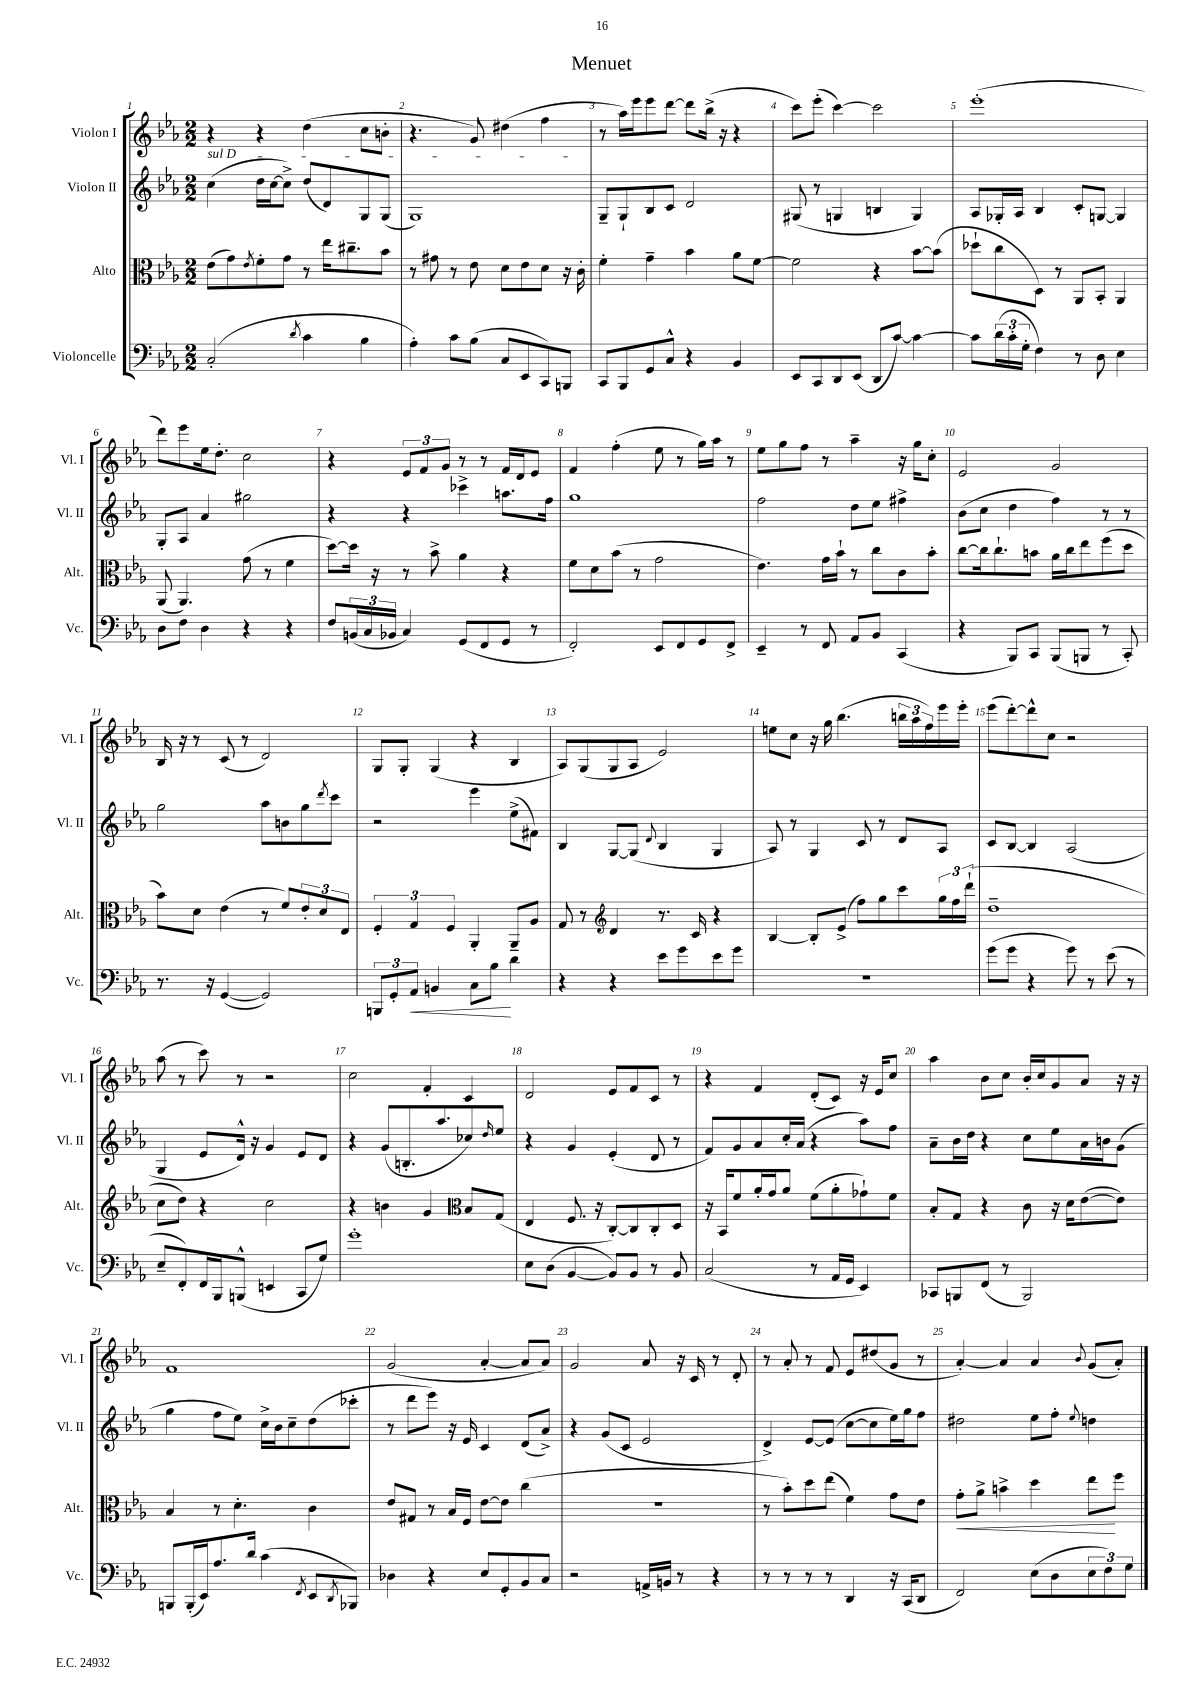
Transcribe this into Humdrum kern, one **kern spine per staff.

**kern	**kern	**kern	**kern
*staff4	*staff3	*staff2	*staff1
*clefF4	*clefC3	*clefG2	*clefG2
*k[b-e-a-]	*k[b-e-a-]	*k[b-e-a-]	*k[b-e-a-]
*M2/2	*M2/2	*M2/2	*M2/2
(2C'	(8e-	(4cc	4r
.	8g)	.	.
.	8qe-	.	.
.	8f'	16dd	4r
.	.	[16cc	.
.	8g	8cc^])	.
8qd	.	.	.
4c	8r	(8dd	(4dd
.	16ee-	8d)	.
.	8.cc#~	.	.
4B-	.	8G	8cc
.	8b-	(8G	8b'
=	=	=	=
4A-')	8r	1G)	4.r
.	8g#	.	.
8c	8r	.	.
(8B-	8e-	.	8g)
8C	8d	.	(4dd#
8EE-	8e-	.	.
8CC)	8d	.	4ff
8BBB	16r	.	.
.	16c'	.	.
=	=	=	=
8CC	4f'	8G~	8r
8BBB-	.	8G`	16aa-)
.	.	.	16eee-
8GG	4g~	8B-	8eee-
8C^^	.	8c	[8ddd
4r	4b-	2d	8ddd]
.	.	.	(16bb-^
.	.	.	16r
4BB-	8a-	.	4r
.	[8f	.	.
=	=	=	=
8EE-	2f]	(8G#	8ccc)
8CC	.	8r	(8eee-'
8DD	.	4G	[4ccc)
(8EE-	.	.	.
8DD	4r	4B	2ccc]
[8c)	.	.	.
4c_	[8b-	4G)	.
.	(8b-]	.	.
=	=	=	=
8c]	8dd-`	8A-	(1eee-'
(24d	8cc	16G-'	.
24c'	.	.	.
.	.	16A-	.
24G'	.	.	.
4F)	8D)	4B-	.
.	8r	.	.
8r	8AA-	8c'	.
8D	8BB-'	[8G	.
4E-	4AA-	4G]	.
=	=	=	=
8D	(8AA-	8G'	8ddd)
8F	4.AA-)	8A-	8eee-
4D	.	4a-	16ee-
.	.	.	8.dd'
4r	(8g	2gg#	2cc
.	8r	.	.
4r	4f	.	.
=	=	=	=
8F	[8dd)	4r	4r
(24BB	16dd]	.	.
24C	.	.	.
.	16r	.	.
24BB-	.	.	.
4C)	8r	4r	12e-
.	.	.	12f
.	8b-^	.	.
.	.	.	12g
(8GG	4a-	4ccc-^	8r
8FF	.	.	8r
8GG	4r	8.aa	16f
.	.	.	16d
8r	.	.	8e-
.	.	16ff	.
=	=	=	=
2FF')	8f	1gg	4f
.	8d	.	.
.	(8b-	.	(4ff'
.	8r	.	.
8EE-	2g	.	8ee-
8FF	.	.	8r
8GG	.	.	16gg)
.	.	.	16aa-
8FF^	.	.	8r
=	=	=	=
4EE-~	4.e-)	2ff	8ee-
.	.	.	8gg
8r	.	.	8ff
8FF	16g	.	8r
.	16b-`	.	.
8AA-	8r	8dd	4aa-~
8BB-	8cc	8ee-	.
(4CC	8c	4ff#^	16r
.	.	.	16gg
.	8b-'	.	8cc'
=	=	=	=
4r	[8cc	(8b-	2e-
.	16cc]	8cc	.
.	8.cc`	.	.
8BBB-)	.	4dd	.
8CC	8b	.	.
(8BBB-	16a-	4ff)	2g
.	16cc	.	.
8BBB	8ee-	.	.
8r	(8ff	8r	.
8CC')	8dd	8r	.
=	=	=	=
8.r	8b-)	2gg	16B-
.	.	.	16r
.	8d	.	8r
16r	.	.	.
([4GG	(4e-	.	(8c
.	.	.	8r
2GG])	8r	8aa-	2d)
.	8f)	8b	.
.	12e-'	8gg	.
.	12d	.	.
.	.	8qddd	.
.	.	8ccc	.
.	12E-	.	.
=	=	=	=
12BBB	6F'	2r	8G
12GG'	.	.	.
.	.	.	8G'
12AA-	6G	.	.
4BB	.	.	(4G
.	6F	.	.
8C	4AA-'	4eee-	4r
8B-	.	.	.
4d	8AA-~	(8ee-^	4B-
.	8A-	8f#)	.
=	=	=	=
4r	8G	4B-	8A-)
.	8r	.	(8G
*	*clefG2	*	*
4r	4d	[8G	8G
.	.	(8G]	8A-
.	.	8qqd	.
8e-	8.r	4B-	2e-)
8g	.	.	.
.	16c	.	.
8e-	4r	4G	.
8g	.	.	.
=	=	=	=
1r	[4B-	8A-)	8ee
.	.	8r	8cc
.	8B-']	4G	16r
.	.	.	16gg
.	(8e-^	.	(4.bb-
.	8ff)	8c	.
.	8gg	8r	.
.	8ccc	8d	24bb
.	.	.	24aa-
.	.	.	24ff)
.	24gg	8A-	16eee-
.	24ff	.	.
.	.	.	16eee-'
.	(24ddd`	.	.
=	=	=	=
(8g	1dd~	8c	(8eee-
8g	.	[8B-	[8ddd')
4r	.	4B-]	8ddd^^]
.	.	.	8cc
8g)	.	(2A-	2r
8r	.	.	.
(8e-	.	.	.
8r	.	.	.
=	=	=	=
8E-~	8cc	4G	(8aa-
8FF')	8dd)	.	8r
16FF	4r	8e-	8ccc)
16BBB-	.	.	.
(8BBB^^	.	16d^^)	8r
.	.	16r	.
4EE	2cc	4g	2r
8CC	.	8e-	.
8G)	.	8d	.
=	=	=	=
1g'	4r	4r	2cc
.	4b	(8g	.
.	.	8.B'	.
.	4g	.	4f'
.	.	8.aa-	.
*	*clefC3	*	*
.	8B-	8cc-)	4c
.	.	16qqdd	.
.	(8G	8ee-	.
=	=	=	=
8E-	4E-	4r	2d
(8D	.	.	.
[4BB-	8.F	4g	.
.	16r	.	.
8BB-])	[8C')	(4e-'	8e-
8BB-	8C]	.	8f
8r	8C'	8d	8c
8BB-	8D	8r	8r
=	=	=	=
(2C	16r	8f)	4r
.	16BB-	.	.
.	8f	8g	.
.	16a-'	8a-	4f
.	16g	.	.
.	8a-	16cc'	.
.	.	(16a-	.
8r	(8f	4r	(8d'
16AA-	8a-'	.	8c)
16GG	.	.	.
4EE-)	8g-`)	8aa-)	16r
.	.	.	16e-
.	8f	8ff	8cc
=	=	=	=
8CC-	8B-'	8a-~	4aa-
8BBB	8G	16b-	.
.	.	16dd	.
(8FF	4r	4r	8b-
8r	.	.	8cc
2BBB)	8c	8cc	16b-'
.	.	.	16cc
.	16r	8ee-	8g
.	16d	.	.
.	([8e-	16a-	8a-
.	.	16b	.
.	8e-])	(8g	16r
.	.	.	16r
=	=	=	=
8BBB	4B-	4gg	1f
(16BBB'	.	.	.
16EE-)	.	.	.
8.A-	8r	8ff	.
.	4.d'	8ee-)	.
16d	.	.	.
(4c	.	16cc^	.
.	.	16b-	.
.	.	8cc~	.
8qFF	.	.	.
8EE-	4c	(8dd	.
8qDD	.	.	.
8BBB-)	.	8ccc-'	.
=	=	=	=
4D-	8e-	8r	(2g
.	8G#	8ddd	.
4r	8r	8eee-)	.
.	16B-	16r	.
.	16F	16e-	.
8E-	[8e-	4c	[4a-'
8GG'	8e-]	.	.
8BB-	(4cc	(8d	8a-]
8C	.	8a-^)	8a-)
=	=	=	=
2r	1r	4r	2g
.	.	(8g	.
.	.	8c	.
16AA^	.	2e-	8a-
16BB	.	.	.
8r	.	.	16r
.	.	.	16c
4r	.	.	8r
.	.	.	8d'
=	=	=	=
8r	8r	4d^)	8r
8r	8b-')	.	8a-'
8r	8dd	[8e-	8r
8r	(8ee-	(8e-]	8f
4DD	4f)	[8cc	8e-
.	.	8cc]	(8dd#
16r	8g	16ee-)	8g
(16CC	.	16gg	.
8DD	8e-	8ff	8r
=	=	=	=
2FF)	8g'	2dd#	[4a-')
.	8a-^	.	.
.	4b^	.	4a-]
(8E-	4dd	8ee-	4a-
8D	.	8ff'	.
.	.	8qqee-	8qqb-
12E-	8ee-	4dd	(8g
12F)	.	.	.
.	8ff	.	8a-')
12G	.	.	.
==	==	==	==
*-	*-	*-	*-
